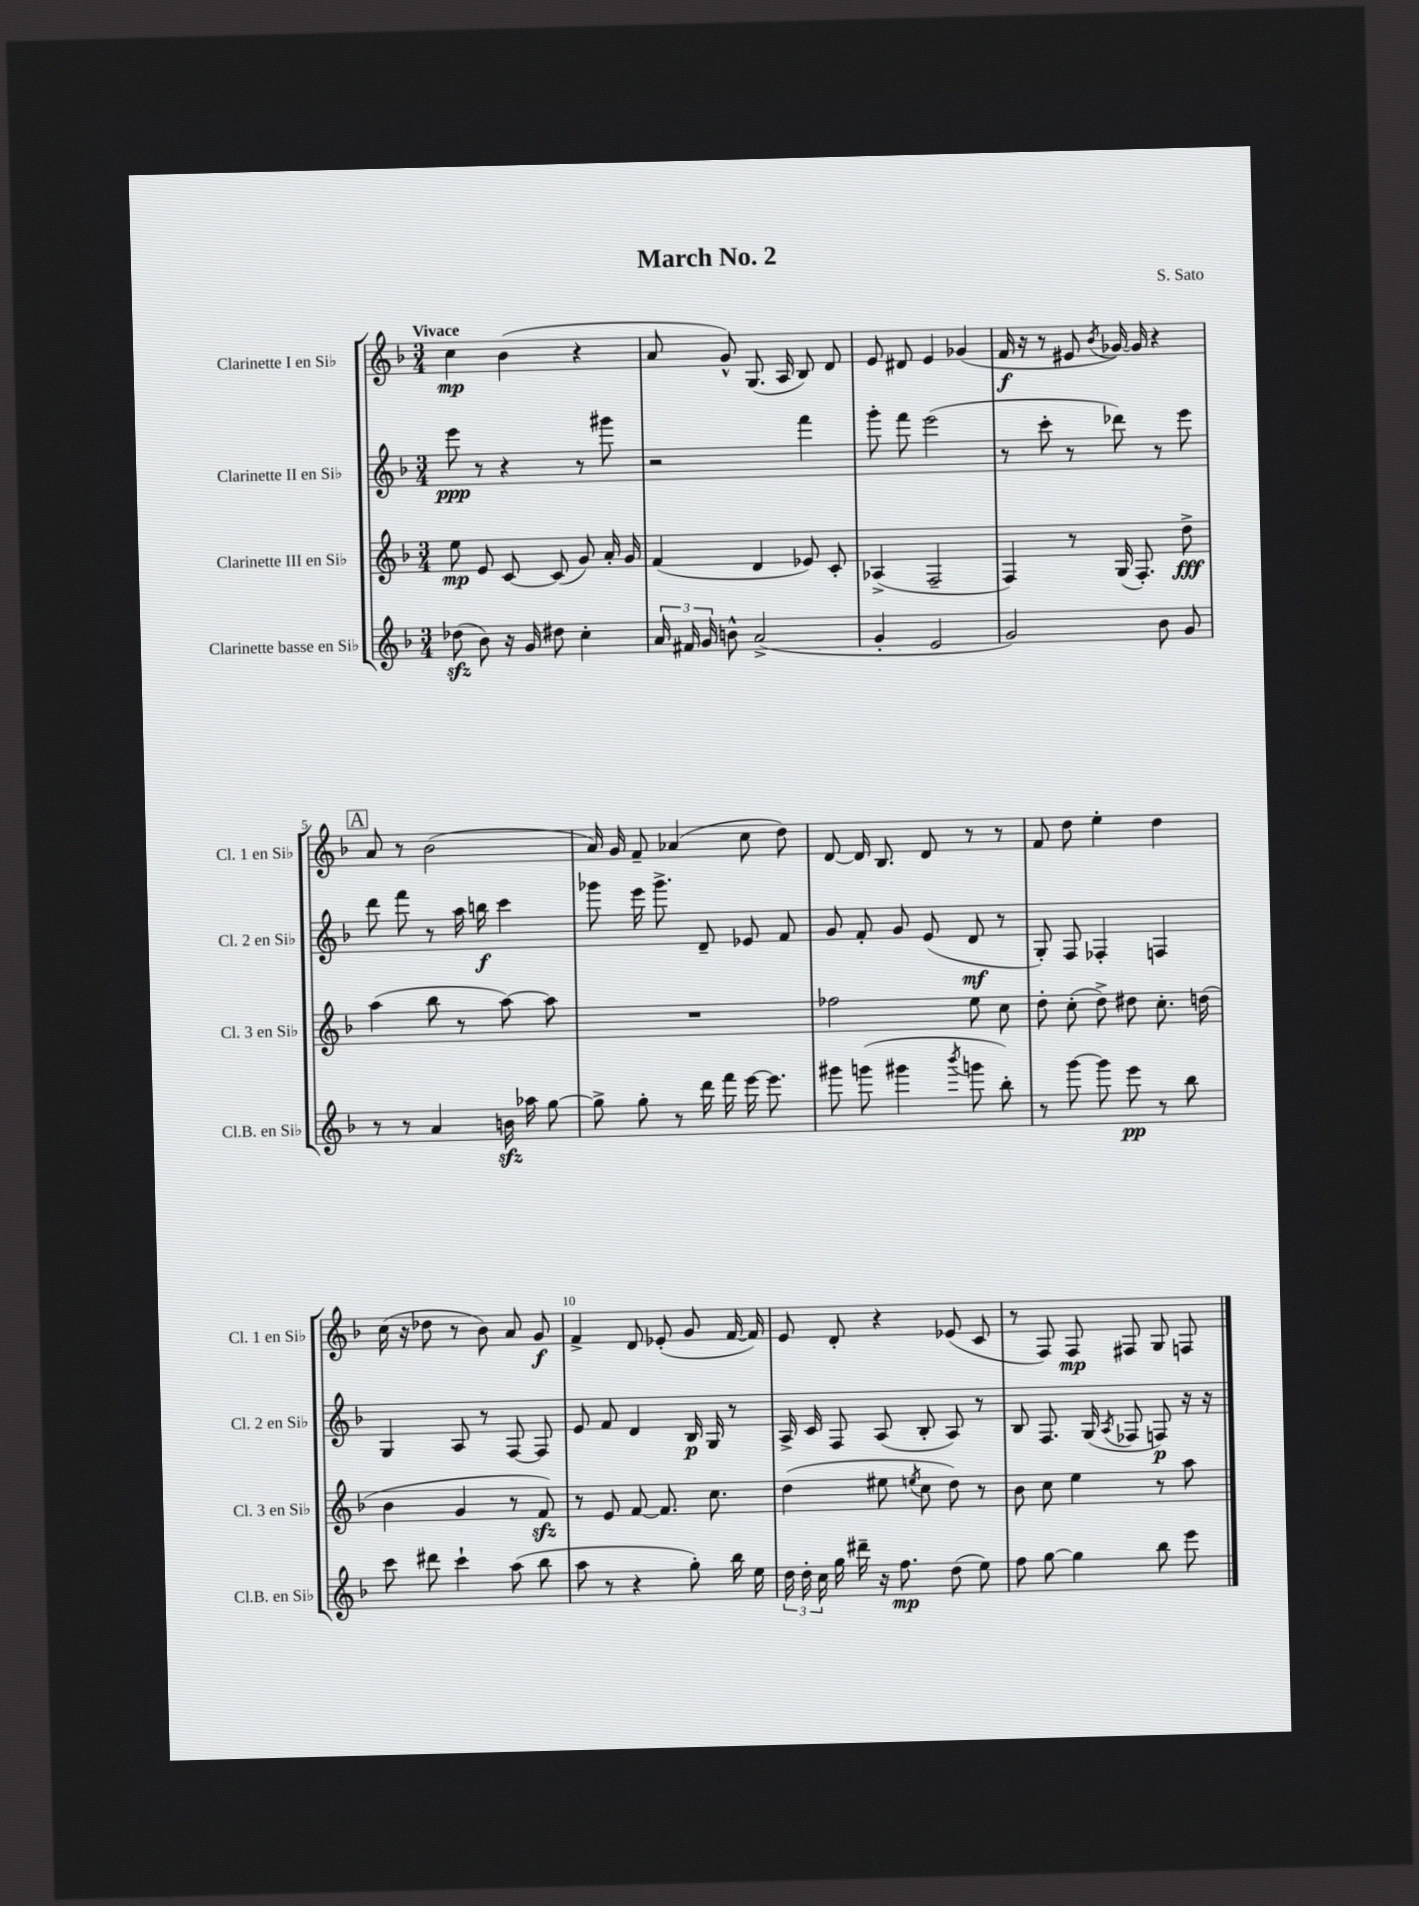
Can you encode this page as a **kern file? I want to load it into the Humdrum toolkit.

**kern	**dynam	**kern	**dynam	**kern	**dynam	**kern	**dynam
*part4	*part4	*part3	*part3	*part2	*part2	*part1	*part1
*staff4	*staff4	*staff3	*staff3	*staff2	*staff2	*staff1	*staff1
*I"Clarinette basse en Si♭	*	*I"Clarinette III en Si♭	*	*I"Clarinette II en Si♭	*	*I"Clarinette I en Si♭	*
*I'Cl.B. en Si♭	*	*I'Cl. 3 en Si♭	*	*I'Cl. 2 en Si♭	*	*I'Cl. 1 en Si♭	*
*clefG2	*	*clefG2	*	*clefG2	*	*clefG2	*
*k[b-]	*	*k[b-]	*	*k[b-]	*	*k[b-]	*
*M3/4	*	*M3/4	*	*M3/4	*	*M3/4	*
=1	=1	=1	=1	=1	=1	=1	=1
!	!	!	!	!	!	!LO:TX:a:B:t=Vivace	!
(8dd-Xzz\	.	8ee\	mp	8eee\	ppp	4cc\	mp
8b-\)	.	8e/	.	8r	.	.	.
16r	.	[8c/	.	4r	.	(4b-\	.
16g/	.	.	.	.	.	.	.
8dd#X\	.	(8c/]	.	.	.	.	.
4cc'\	.	8g/)	.	8r	.	4r	.
.	.	16a'/	.	8ggg#X\	.	.	.
.	.	16g/	.	.	.	.	.
=2	=2	=2	=2	=2	=2	=2	=2
24a/	.	(4f/	.	2r	.	8a/	.
24f#X/	.	.	.	.	.	.	.
24g/	.	.	.	.	.	.	.
8bn^^\	.	.	.	.	.	8g^^/)	.
(2a^/	.	4d/	.	.	.	(8.G/	.
.	.	.	.	.	.	16A/	.
.	.	8e-X/)	.	4fff\	.	8B-/)	.
.	.	8c'/	.	.	.	8d/	.
=3	=3	=3	=3	=3	=3	=3	=3
4g'/	.	(4A-X^/	.	8ggg'\	.	8e/	.
.	.	.	.	8fff\	.	8d#X/	.
2e/	.	2F~/	.	(2eee\	.	4e/	.
.	.	.	.	.	.	(4g-X/	.
=4	=4	=4	=4	=4	=4	=4	=4
2g/)	.	4F/)	.	8r	.	16f/	f
.	.	.	.	.	.	16r	.
.	.	.	.	8ccc'\	.	8r	.
.	.	8r	.	8r	.	8e#X/	.
.	.	.	.	.	.	8qb-/	.
.	.	(16G/	.	8ddd-X\)	.	[16g-X/)	.
.	.	8.F'/)	.	.	.	16g-/]	.
8b-\	.	.	.	8r	.	4r	.
8g/	.	8dd^\	fff	8eee\	.	.	.
!!LO:LB:g=z
!!LO:REH:place=s1:t=A
=5	=5	=5	=5	=5	=5	=5	=5
8r	.	(4aa\	.	8ddd\	.	8a/	.
8r	.	.	.	8fff\	.	8r	.
4a/	.	8bb-\	.	8r	.	(2b-\	.
.	.	8r	.	16aa\	.	.	.
.	.	.	.	16bbn\	f	.	.
16bnzz\	.	[8aa\)	.	4ccc\	.	.	.
16aa-X\	.	.	.	.	.	.	.
[8gg\	.	8aa\]	.	.	.	.	.
=6	=6	=6	=6	=6	=6	=6	=6
8gg^\]	.	2.r	.	8ggg-X\	.	16a/)	.
.	.	.	.	.	.	16g/	.
8gg'\	.	.	.	16eee\	.	8f~/	.
.	.	.	.	8.ggg-^\	.	.	.
8r	.	.	.	.	.	(4a-X/	.
16ddd\	.	.	.	8d~/	.	.	.
16fff\	.	.	.	.	.	.	.
[16eee\	.	.	.	8e-X/	.	8cc\	.
8.eee\]	.	.	.	.	.	.	.
.	.	.	.	8f/	.	8dd\)	.
=7	=7	=7	=7	=7	=7	=7	=7
8ggg#X\	.	2ff-X\	.	8g/	.	[8d/	.
(8gggn\	.	.	.	8f'/	.	16d/]	.
.	.	.	.	.	.	8.B-/	.
4ggg#X\	.	.	.	8g/	.	.	.
.	.	.	.	(8e/	.	8d/	.
8qbbb-/	.	.	.	.	.	.	.
8gggn\	.	8ee\	.	8d/	mf	8r	.
8bb-'\)	.	8cc\	.	8r	.	8r	.
=8	=8	=8	=8	=8	=8	=8	=8
8r	.	8dd'\	.	8G'/)	.	8f/	.
[8ggg\	.	(8cc'\	.	8F/	.	8dd\	.
8ggg\]	.	8dd^\)	.	4F-X'/	.	4ee'\	.
8eee\	pp	8dd#X\	.	.	.	.	.
8r	.	8.cc'\	.	4Fn/	.	4dd\	.
8bb-\	.	.	.	.	.	.	.
.	.	(16ddn\	.	.	.	.	.
!!LO:LB:g=z
=9	=9	=9	=9	=9	=9	=9	=9
8ccc\	.	4b-\	.	4G/	.	(16cc\	.
.	.	.	.	.	.	16r	.
8ddd#X\	.	.	.	.	.	8dd-X\	.
4ccc`\	.	4g/	.	8A/	.	8r	.
.	.	.	.	8r	.	8b-\)	.
(8aa\	.	8r	.	[8F/	.	8a/	.
8bb-\	.	8fzz/)	.	8F/]	.	8g/	f
=10	=10	=10	=10	=10	=10	=10	=10
8aa\	.	8r	.	8e/	.	4f^/	.
8r	.	8e/	.	8f/	.	.	.
4r	.	[8f/	.	4d/	.	8d/	.
.	.	8.f/]	.	.	.	(8e-X'/	.
8gg'\)	.	.	.	16B-/	p	8g/	.
.	.	8.cc\	.	16G/	.	.	.
16bb-\	.	.	.	8r	.	[16f/	.
16ee\	.	.	.	.	.	16f/])	.
=11	=11	=11	=11	=11	=11	=11	=11
24dd\	.	(4dd\	.	16A^/	.	8e/	.
24dd'\	.	.	.	.	.	.	.
.	.	.	.	16c/	.	.	.
24cc\	.	.	.	.	.	.	.
16gg\	.	.	.	8F/	.	8d'/	.
16ddd#X~\	.	.	.	.	.	.	.
16r	.	8ee#X\	.	(8A/	.	4r	.
8.ff\	mp	.	.	.	.	.	.
.	.	8qeen/	.	.	.	.	.
.	.	8cc\	.	8B-'/	.	.	.
(8dd\	.	8dd\)	.	8A/)	.	(8e-X/	.
8ee\)	.	8r	.	8r	.	8c/	.
=12	=12	=12	=12	=12	=12	=12	=12
8ff\	.	8b-\	.	8B-/	.	8r	.
[8gg\	.	8cc\	.	8.F/	.	8F/)	.
4gg\]	.	4ee\	.	.	.	8F/	mp
.	.	.	.	(16G/	.	.	.
.	.	.	.	8qA/	.	.	.
.	.	.	.	8F-X/	.	8F#X/	.
8bb-\	.	8r	.	8Fn/)	p	8G/	.
8eee\	.	8aa\	.	16r	.	8Fn/	.
.	.	.	.	16r	.	.	.
==	==	==	==	==	==	==	==
*-	*-	*-	*-	*-	*-	*-	*-
